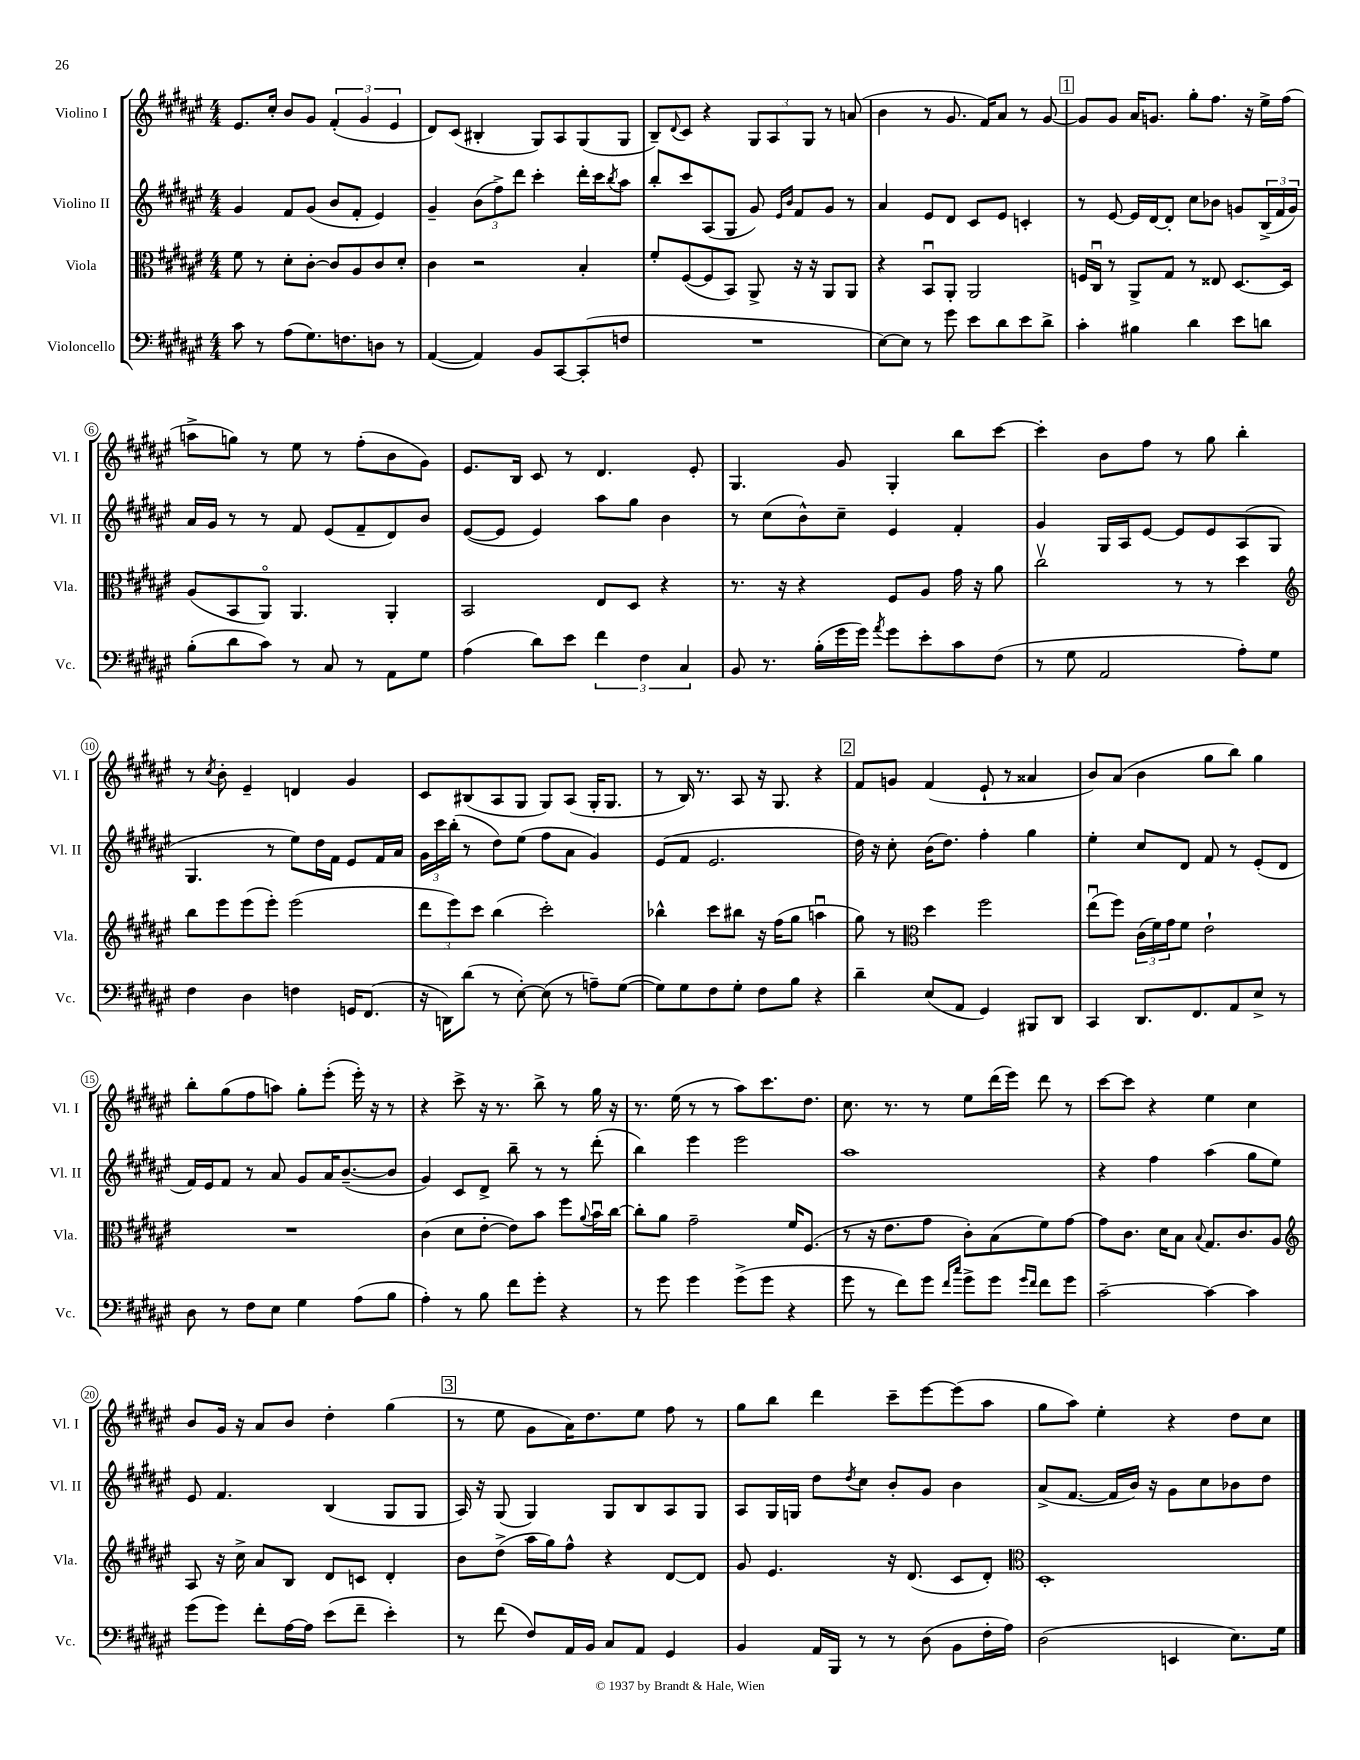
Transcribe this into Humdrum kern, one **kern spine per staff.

**kern	**kern	**kern	**kern
*staff4	*staff3	*staff2	*staff1
*clefF4	*clefC3	*clefG2	*clefG2
*k[f#c#g#d#a#e#]	*k[f#c#g#d#a#e#]	*k[f#c#g#d#a#e#]	*k[f#c#g#d#a#e#]
*M4/4	*M4/4	*M4/4	*M4/4
8c#	8f#	4g#	8.e#
8r	8r	.	.
.	.	.	16cc#'
(8A#	8d#'	8f#	8b
8.G#)	[8c#'	(8g#	8g#
.	8c#]	8b	(6f#'
8.F	.	.	.
.	8A#	8f#'	.
.	.	.	6g#
8D	8c#	4e#)	.
.	.	.	6e#
8r	8d#'	.	.
=	=	=	=
([4AA#	4c#	4g#~	8d#)
.	.	.	(8c#
4AA#])	2r	(12b	4B#'
.	.	12ff#^)	.
.	.	12ddd#	.
8BB	.	4ccc#'	8G#)
[8CC#	.	.	8A#
(8CC#']	4B'	16ddd#'	(8G#
.	.	16ccc#	.
.	.	8qbb	.
8F	.	8aa#	8G#
=	=	=	=
1r	8f#'	8bb'	8B~)
.	.	.	8qqd#
.	([8F#	8ccc#	8c#
.	8F#]	(8A#	4r
.	8BB)	8G#	.
.	8AA#^	8g#)	12G#
.	.	.	12A#
.	.	16qqe#	.
.	.	16qqb	.
.	16r	8f#	.
.	.	.	12G#
.	16r	.	.
.	8AA#	8g#	8r
.	8AA#	8r	(8a
=	=	=	=
[8E#)	4r	4a#	4b
8E#]	.	.	.
8r	8BBu	8e#	8r
8g#	8AA#'	8d#	8.g#
8e#	2AA#	8c#	.
.	.	.	16f#)
8d#	.	8e#	8a#
8e#	.	4c'	8r
8d#^	.	.	[8g#
=	=	=	=
4c#'	16F	8r	8g#]
.	16C#u	.	.
.	8r	[8e#	8g#
4B#	8AA#^	16e#]	16a#
.	.	[16d#	8.g
.	8G#	8d#']	.
4d#	8r	8cc#	8gg#'
.	8E##	8b-	8.ff#
8e#	[8.D#	8g	.
.	.	.	16r
8d	.	(24B^	16ee#^
.	.	24f#	.
.	16D#]	.	(16ff#
.	.	24g)	.
=	=	=	=
(8B'	(8A#	16a#	8aa^
.	.	16g#	.
8d#	8BB	8r	8gg)
8c#)	8AA#o)	8r	8r
8r	4.AA#	8f#	8ee#
8C#	.	(8e#	8r
8r	.	8f#~	(8ff#'
8AA#	4AA#'	8d#)	8b
8G#	.	8b	8g#)
=	=	=	=
(4A#	2BB	([8e#	8.e#
.	.	8e#]	.
.	.	.	16B
8d#)	.	4e#)	8c#
8e#	.	.	8r
6f#	8E#	8aa#	4.d#
.	8D#	8gg#	.
6F#	.	.	.
.	4r	4b	.
6C#	.	.	.
.	.	.	8e#'
=	=	=	=
8BB	8.r	8r	4.G#
8.r	.	(8cc#	.
.	16r	.	.
.	4r	8b^^)	.
(16B'	.	.	.
16g#	.	8cc#~	8g#
16g#)	.	.	.
8qa#	.	.	.
8g#	8F#	4e#	4G#'
8e#'	8A#	.	.
8c#	16g#	4f#'	8bb
.	16r	.	.
(8F#	8a#	.	[8ccc#
=	=	=	=
8r	2cc#v	4g#	4ccc#']
8G#	.	.	.
2AA#	.	16G#	8b
.	.	16A#	.
.	.	[8e#	8ff#
.	8r	8e#]	8r
.	8r	8e#	8gg#
8A#')	4dd#	(8A#	4bb'
8G#	.	8G#	.
=	=	=	=
*	*clefG2	*	*
4F#	8bb	4.G#	8r
.	.	.	8qcc#
.	8eee#	.	8b'
4D#	(8eee#	.	4e#~
.	8eee#')	8r	.
4F	(2eee#	8ee#)	4d
.	.	16dd#	.
.	.	16f#	.
16GG	.	8e#	4g#
(8.FF#	.	.	.
.	.	16f#	.
.	.	16a#	.
=	=	=	=
16r	12ddd#	24g#	8c#
.	.	24ccc#	.
16DD)	.	.	.
.	12eee#)	(24bb'	.
(8d#	.	8r	(8B#
.	12ccc#	.	.
8r	(4bb	8dd#)	8A#
[8E#')	.	(8ee#	8G#
(8E#]	2ccc#')	8ff#	8G#)
8r	.	8a#	(8A#
8A~)	.	4g#)	16G#'
.	.	.	8.G#
([8G#	.	.	.
=	=	=	=
8G#])	4bb-^^	(8e#	8r
8G#	.	8f#	16B)
.	.	.	8.r
8F#	8ccc#	2.e#	.
8G#'	8bb#	.	8A#
8F#	16r	.	16r
.	(16ff#	.	8.G#
8B	8gg#	.	.
4r	4aau	.	4r
=	=	=	=
4d#~	8gg#)	16dd#)	8f#
.	.	16r	.
.	8r	8cc#'	8g
*	*clefC3	*	*
(8E#	4dd#	(16b	(4f#
.	.	8.dd#)	.
8AA#	.	.	.
4GG#)	2ff#	4ff#'	8e#`
.	.	.	8r
8BBB#	.	4gg#	4a##
8DD#	.	.	.
=	=	=	=
4CC#	(8ee#u	4ee#'	8b)
.	8ff#)	.	(8a#
8.DD#	(24c#	8cc#	4b
.	24f#)	.	.
.	24g#	.	.
.	8f#	8d#	.
8.FF#	.	.	.
.	2e#`	8f#	8gg#
8AA#	.	8r	8bb)
8E#^	.	(8e#'	4gg#
8r	.	8d#	.
=	=	=	=
8D#	1r	16f#)	8bb'
.	.	16e#	.
8r	.	8f#	(8gg#
8F#	.	8r	8ff#
8E#	.	8a#	8aa)
4G#	.	8g#	8gg#'
.	.	16a#	(8eee#'
.	.	([8.b~	.
(8A#	.	.	16eee#')
.	.	.	16r
8B	.	8b]	8r
=	=	=	=
4A#')	(4c#	4g#)	4r
8r	8d#	8c#	8ccc#^
8B	[8e#'	8d#^	16r
.	.	.	8.r
8f#	8e#])	8bb~	.
8g#'	8b	8r	8bb^
4r	8ff#	8r	8r
.	8qqa#	.	.
.	16bu	(8ddd#'	16gg#
.	[16cc#	.	16r
=	=	=	=
8r	8cc#']	4bb)	8.r
8g#	8a#	.	.
.	.	.	(16ee#
4g#	2g#~	4eee#	8r
.	.	.	8r
(8g#^	.	2eee#	8aa#)
8g#	.	.	8.ccc#
4r	16f#	.	.
.	(8.F#	.	8.dd#
=	=	=	=
8g#	8r	1aa#	8.cc#
8r	16r	.	.
.	8.e#	.	8.r
8f#)	.	.	.
8g#	8g#	.	8r
16qqf#	.	.	.
16qqcc#	.	.	.
8g#^	8c#')	.	8ee#
8g#	(8B	.	(16ddd#
.	.	.	16eee#)
16qqg#	.	.	.
16qqf#	.	.	.
8f#	8f#)	.	8ddd#
8g#	[8g#	.	8r
=	=	=	=
[2c#~	8g#]	4r	[8ccc#
.	8.c#	.	8ccc#]
.	.	4ff#	4r
.	16d#	.	.
.	8B	.	.
.	8qqB	.	.
4c#_	8.G#	(4aa#	4ee#
.	8.c#	.	.
4c#]	.	8gg#	4cc#
.	8A#	8ee#)	.
=	=	=	=
*	*clefG2	*	*
(8g#	8A#	8e#	8b
8g#)	16r	4.f#	16g#
.	16cc#^	.	16r
8f#'	8a#	.	8a#
[16A#	8B	.	8b
16A#]	.	.	.
(8e#	8d#	(4B	4dd#'
8f#~	8c	.	.
4e#')	4d#'	8G#	(4gg#
.	.	8G#	.
=	=	=	=
8r	8b	16A#)	8r
.	.	16r	.
(8f#	(8dd#^	(8G#	8ee#
8F#)	16aa#	4G#)	8g#
.	16gg#)	.	.
16AA#	8ff#^^	.	16a#)
16BB	.	.	8.dd#
8C#	4r	8G#	.
8AA#	.	8B	8ee#
4GG#	[8d#	8A#	8ff#
.	8d#]	8G#	8r
=	=	=	=
4BB	8g#	8A#	8gg#
.	4.e#	16G#	8bb
.	.	16G	.
16AA#	.	8dd#	4ddd#
16BBB	.	.	.
.	.	8qdd#	.
8r	.	8cc#	.
8r	16r	8b'	8ccc#~
.	(8.d#	.	.
(8D#	.	8g#	[8eee#
8BB	8c#	4b	(8eee#]
16F#'	8d#')	.	8aa#
16A#)	.	.	.
=	=	=	=
*	*clefC3	*	*
(2D#	1D#'	(8a#^	8gg#
.	.	[8.f#	8aa#)
.	.	.	4ee#'
.	.	16f#]	.
.	.	16b)	.
.	.	16r	.
4EE	.	8g#	4r
.	.	8cc#	.
8.E#)	.	8b-	8dd#
.	.	8dd#	8cc#
16G#	.	.	.
==	==	==	==
*-	*-	*-	*-
